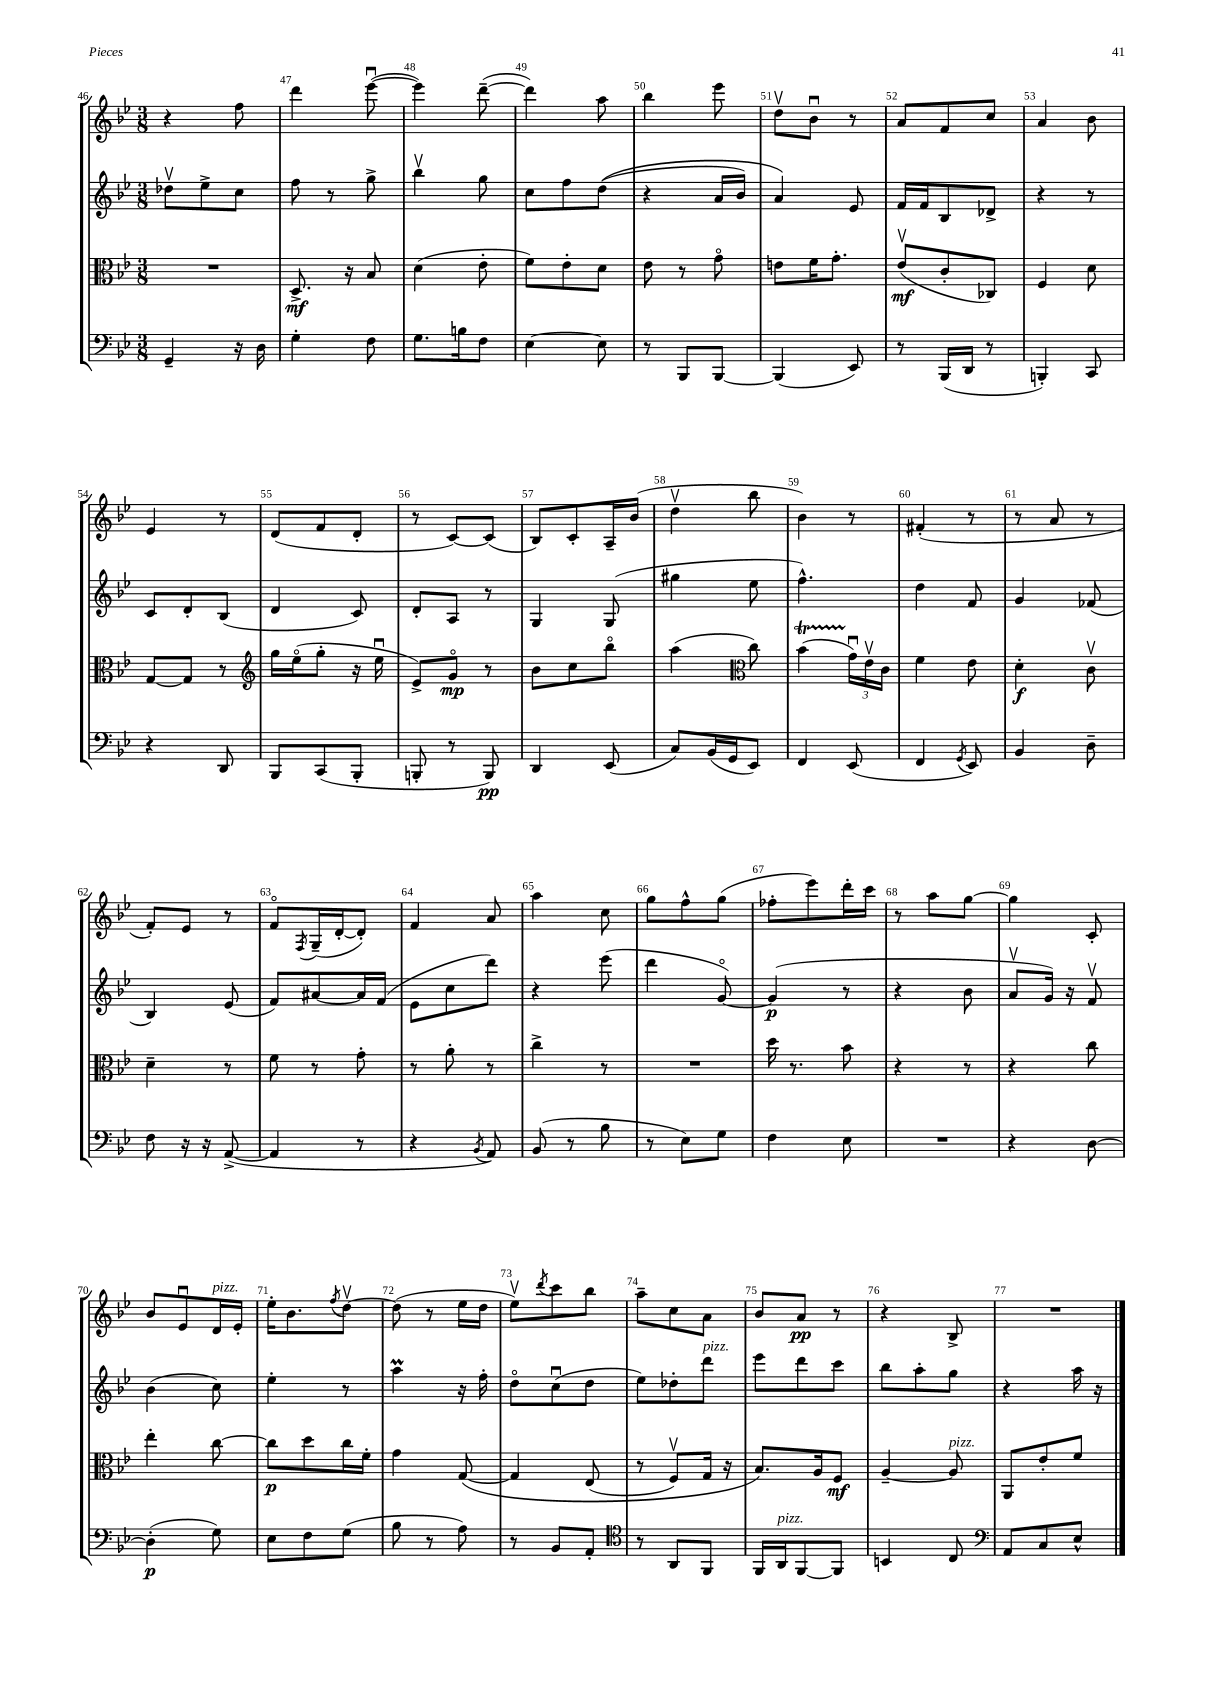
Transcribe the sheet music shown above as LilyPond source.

<<
\new StaffGroup <<
\new Staff = "s0" {
    \clef treble \key bes \major \numericTimeSignature \time 3/8
    r4 f''8 |
    d'''4 ees'''8~\downbow( |
    ees'''4) d'''8~--( |
    d'''4) a''8 |
    bes''4 ees'''8 |
    d''8\upbow bes'8\downbow r8 |
    a'8 f'8 c''8 |
    a'4 bes'8 |
    ees'4 r8 |
    d'8( f'8 d'8-. |
    r8 c'8~) c'8( |
    bes8) c'8-. a16-- bes'16( |
    d''4\upbow bes''8 |
    bes'4) r8 |
    fis'4-.( r8 |
    r8 a'8 r8 |
    f'8-.) ees'8 r8 |
    f'8\flageolet \acciaccatura { f8 } g16--( d'16~-. d'8-.) |
    f'4 a'8 |
    a''4 c''8 |
    g''8 f''8-^ g''8( |
    fes''8-. ees'''8) d'''16-. c'''16 |
    r8 a''8 g''8~ |
    g''4 c'8-. |
    bes'8 ees'8\downbow d'16^\markup { \italic "pizz." } ees'16-. |
    ees''16-. bes'8. \acciaccatura { f''8 } d''8~\upbow |
    d''8( r8 ees''16 d''16 |
    ees''8\upbow) \acciaccatura { d'''8 } c'''8 bes''8 |
    a''8-- c''8 a'8 |
    bes'8 a'8\pp r8 |
    r4 bes8-> |
    R4. \bar "|." |
}
\new Staff = "s1" {
    \clef treble \key bes \major \numericTimeSignature \time 3/8
    des''8\upbow ees''8-> c''8 |
    f''8 r8 g''8-> |
    bes''4\upbow g''8 |
    c''8 f''8 d''8(\( |
    r4 a'16 bes'16) |
    a'4\) ees'8 |
    f'16 f'16 bes8 des'8-> |
    r4 r8 |
    c'8 d'8-. bes8( |
    d'4 c'8) |
    d'8-. a8 r8 |
    g4 g8( |
    gis''4 ees''8 |
    f''4.-^) |
    d''4 f'8 |
    g'4 fes'8( |
    bes4) ees'8( |
    f'8) ais'8~ ais'16 f'16( |
    ees'8 c''8 d'''8) |
    r4 ees'''8( |
    d'''4 g'8~\flageolet) |
    g'4\p( r8 |
    r4 bes'8 |
    a'8\upbow g'16) r16 f'8\upbow |
    bes'4( c''8) |
    ees''4-. r8 |
    a''4\prall r16 f''16-. |
    d''8\flageolet c''8\downbow( d''8 |
    ees''8) des''8-. d'''8^\markup { \italic "pizz." } |
    ees'''8 d'''8 c'''8 |
    bes''8 a''8-. g''8 |
    r4 a''16 r16 \bar "|." |
}
\new Staff = "s2" {
    \clef alto \key bes \major \numericTimeSignature \time 3/8
    R4. |
    d8.->\mf r16 bes8 |
    d'4( ees'8-. |
    f'8) ees'8-. d'8 |
    ees'8 r8 g'8\flageolet |
    e'8 f'16 g'8.-. |
    ees'8\upbow\mf( c'8-. ces8) |
    f4 d'8 |
    g8~ g8 r8 |
    \clef treble g''16 ees''16\flageolet( g''8-. r16 ees''16\downbow |
    ees'8->) g'8\flageolet\mp r8 |
    bes'8 c''8 bes''8\flageolet |
    a''4( \clef alto c''8) |
    bes'4\startTrillSpan( \tuplet 3/2 { g'16\downbow\stopTrillSpan) ees'16\upbow c'16 } |
    f'4 ees'8 |
    d'4-.\f c'8\upbow |
    d'4-- r8 |
    f'8 r8 g'8-. |
    r8 a'8-. r8 |
    c''4-> r8 |
    R4. |
    d''16 r8. bes'8 |
    r4 r8 |
    r4 c''8 |
    ees''4-. c''8~ |
    c''8\p d''8 c''16 f'16-. |
    g'4 g8~\( |
    g4 ees8( |
    r8 f8\upbow) g16 r16 |
    bes8.\) a16 f8\mf |
    a4~-- a8^\markup { \italic "pizz." } |
    a,8 ees'8-. f'8 \bar "|." |
}
\new Staff = "s3" {
    \clef bass \key bes \major \numericTimeSignature \time 3/8
    g,4-- r16 d16 |
    g4-. f8 |
    g8. b16 f8 |
    ees4~ ees8 |
    r8 bes,,8 bes,,8~ |
    bes,,4( ees,8) |
    r8 bes,,16( d,16 r8 |
    b,,4-.) c,8 |
    r4 d,8 |
    bes,,8 c,8( bes,,8-. |
    b,,8-. r8 b,,8\pp) |
    d,4 ees,8( |
    c8) bes,16( g,16 ees,8) |
    f,4 ees,8( |
    f,4 \acciaccatura { g,8 } ees,8) |
    bes,4 d8-- |
    f8 r16 r16 a,8~->( |
    a,4 r8 |
    r4 \acciaccatura { bes,8 } a,8) |
    bes,8( r8 bes8 |
    r8 ees8) g8 |
    f4 ees8 |
    R4. |
    r4 d8~ |
    d4-.\p( g8) |
    ees8 f8 g8( |
    bes8 r8 a8) |
    r8 bes,8 a,8-. |
    \clef tenor r8 a,8 f,8 |
    f,16 a,16^\markup { \italic "pizz." } f,8~ f,8 |
    b,4 c8 |
    \clef bass a,8 c8 ees8-^ \bar "|." |
}
>>
>>
\layout { \context { \Score currentBarNumber = #46 \override BarNumber.break-visibility = ##(#f #t #t) barNumberVisibility = #all-bar-numbers-visible } }
